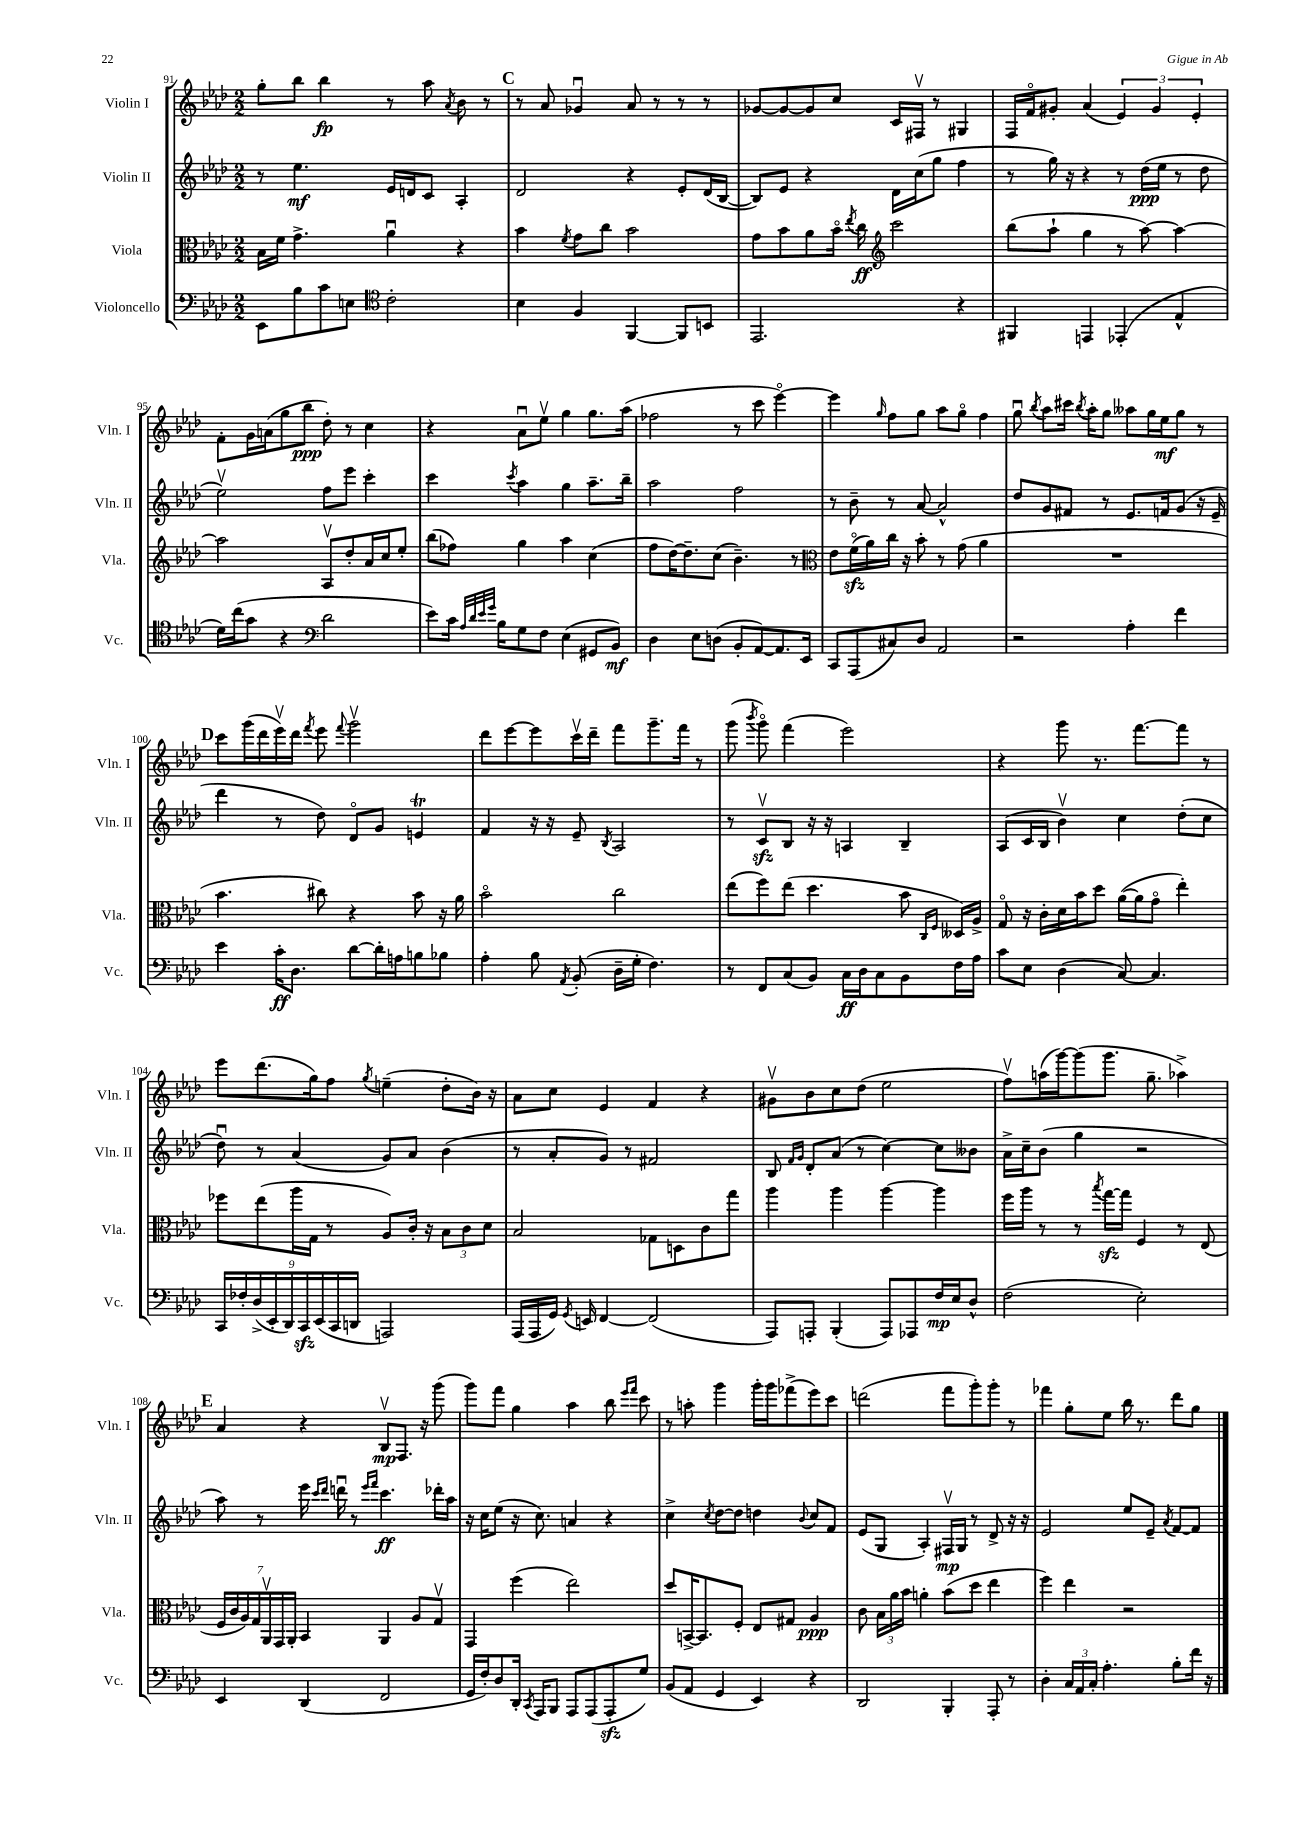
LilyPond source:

<<
\new StaffGroup <<
\new Staff = "s0" \with { instrumentName = "Violin I" shortInstrumentName = "Vln. I" } {
    \clef treble \key aes \major \numericTimeSignature \time 2/2
    \autoBeamOff g''8[-. bes''8] bes''4\fp r8 aes''8 \acciaccatura { aes'8 } bes'8 r8 |
    \mark \markup { \bold "C" } r8 aes'8 ges'4\downbow aes'8 r8 r8 r8 |
    ges'8[~ ges'8~ ges'8 c''8] c'16[ fis16]\upbow r8 gis4 |
    f16[ f'16\flageolet gis'8]-. aes'4( \tuplet 3/2 { ees'4) gis'4 ees'4-. } |
    f'8[-. g'16 a'16( g''8 bes''8]\ppp des''8-.) r8 c''4 |
    r4 aes'8[\downbow ees''8]\upbow g''4 g''8.[ aes''16]( |
    fes''2 r8 c'''8 ees'''4~\flageolet) |
    ees'''4 \grace { g''16 } f''8[ g''8] aes''8[ g''8]\flageolet f''4 |
    g''8\downbow \acciaccatura { bes''8 } aes''8[ cis'''16] \acciaccatura { bes''8 } aes''16[-. g''8] aeses''8[ g''16 ees''16\mf g''8] r8 |
    \mark \markup { \bold "D" } c'''8[ g'''16( des'''16 ees'''16\upbow) des'''16] \acciaccatura { f'''8 } ees'''8 \appoggiatura { f'''8 } g'''2\upbow |
    des'''8[ ees'''8~ ees'''8 c'''16\upbow des'''16]-- f'''8[ g'''8.-- f'''16] r8 |
    g'''8( \acciaccatura { bes'''8 } g'''8\flageolet) f'''4( ees'''2) |
    r4 g'''8 r8. f'''8.[~ f'''8] r8 |
    ees'''8[ des'''8.( g''16) f''8] \acciaccatura { g''8 } e''4--( des''8[-. bes'16]) r16 |
    aes'8[ c''8] ees'4 f'4 r4 |
    gis'8[\upbow bes'8 c''8 des''8]( ees''2 |
    f''8[\upbow) a''16( g'''16~) g'''8( g'''8.] g''8.-- aes''4->) |
    \mark \markup { \bold "E" } aes'4 r4 bes8[\upbow\mp f8.] r16 g'''8( |
    g'''8[) f'''8] g''4 aes''4 bes''8 \grace { ees'''16[ f'''16] } c'''8 |
    r8 a''8-. g'''4 g'''16[-. g'''16 fes'''8->( ees'''8) c'''8] |
    d'''2( f'''8[ g'''8-.) g'''8]-. r8 |
    fes'''4 g''8[-. ees''8] bes''16 r8. des'''8[ g''8] \bar "|." |
}
\new Staff = "s1" \with { instrumentName = "Violin II" shortInstrumentName = "Vln. II" } {
    \clef treble \key aes \major \numericTimeSignature \time 2/2
    \autoBeamOff r8 ees''4.\mf ees'16[ d'16 c'8] aes4-. |
    \mark \markup { \bold "C" } des'2 r4 ees'8[-. des'16( bes16]~ |
    bes8[) ees'8] r4 des'16[ c''16( g''8] f''4 |
    r8 g''16) r16 r4 r8 des''16[\ppp( ees''16] r8 des''8 |
    ees''2\upbow) f''8[ ees'''8] c'''4-. |
    c'''4 \acciaccatura { c'''8 } aes''4 g''4 aes''8.[-- bes''16]-- |
    aes''2 f''2 |
    r8 bes'8-- r8 aes'8~ aes'2-^ |
    des''8[ g'8 fis'8] r8 ees'8.[ f'16 g'8]( r16 ees'16-- |
    \mark \markup { \bold "D" } des'''4 r8 des''8) des'8[\flageolet g'8] e'4\trill |
    f'4 r16 r16 ees'8-- \acciaccatura { bes8 } aes2 |
    r8 c'8[\upbow\sfz bes8] r16 r16 a4 bes4-- |
    aes8[( c'16 bes16] bes'4\upbow) c''4 des''8[-.( c''8] |
    des''8\downbow) r8 aes'4( g'8[) aes'8] bes'4( |
    r8 aes'8[-. g'8]) r8 fis'2 |
    bes8 \grace { f'16[ g'16] } des'8[-. aes'8]( r8 c''4~) c''8[ beses'8] |
    aes'16[-> c''16-- bes'8]( g''4 r2 |
    \mark \markup { \bold "E" } aes''8) r8 ees'''16 \grace { c'''16[ des'''16] } d'''16\downbow r8 \grace { ees'''16[ f'''16] } c'''4.\ff des'''16[-. aes''16] |
    r16 c''16[ ees''8]( r16 c''8.) a'4 r4 |
    c''4-> \acciaccatura { c''8 } des''8[~ des''8] d''4 \appoggiatura { bes'8 } c''8[ f'8] |
    ees'8[( g8] aes4-.) fis16[\upbow\mp g16] r8 des'8-> r16 r16 |
    ees'2 ees''8[ ees'8]-- \acciaccatura { aes'8 } f'8[~ f'8] \bar "|." |
}
\new Staff = "s2" \with { instrumentName = "Viola" shortInstrumentName = "Vla." } {
    \clef alto \key aes \major \numericTimeSignature \time 2/2
    \autoBeamOff bes16[ f'16] g'4.-> aes'4\downbow r4 |
    \mark \markup { \bold "C" } bes'4 \acciaccatura { f'8 } g'8[ c''8] bes'2 |
    g'8[ bes'8 aes'8 bes'16]\flageolet \acciaccatura { ees''8 } c''16\ff \clef treble c'''2 |
    bes''8[( aes''8]-! g''4 r8 aes''8~) aes''4~ |
    aes''2 aes8[\upbow des''8-. aes'16 c''16 ees''8]-. |
    bes''8[( fes''8]) g''4 aes''4 c''4( |
    f''8[ des''16~) des''8.-- c''8]( bes'4.--) r8 |
    \clef alto ees'8[ f'16\flageolet\sfz( aes'16) c''16] r16 bes'8-. r8 g'8( aes'4 |
    R1 |
    \mark \markup { \bold "D" } bes'4. cis''8) r4 bes'8 r16 aes'16 |
    bes'2\flageolet c''2 |
    ees''8[( f''8) ees''8]( des''4. bes'8 \grace { c16[ f16] } deses16[) aes16]-> |
    g8\flageolet r16 c'16[-. des'16 bes'16 des''8] aes'16[~( aes'16 g'8]\flageolet ees''4-.) |
    fes''8[ ees''8( aes''16 g16] r8 aes8[) c'16]-. r16 \tuplet 3/2 { bes8[ c'8 des'8] } |
    bes2 ges8[ d8 c'8 g''8] |
    aes''4 aes''4 aes''4~ aes''4 |
    f''16[ aes''16] r8 r8 \acciaccatura { bes''8 } g''16[~\sfz g''16] f4 r8 ees8( |
    \mark \markup { \bold "E" } \tuplet 7/4 { f16[ c'16 aes16) g16 aes,16\upbow g,16 aes,16]-. } bes,4 aes,4 aes8[ g8]\upbow |
    g,4 f''4( ees''2) |
    des''8[ b,16~-> b,8. f8]-. ees8[ gis8] aes4\ppp |
    c'8 \tuplet 3/2 { bes16[ aes'16 bes'16] } a'4-. bes'8[( des''8] ees''4 |
    f''4) ees''4 r2 \bar "|." |
}
\new Staff = "s3" \with { instrumentName = "Violoncello" shortInstrumentName = "Vc." } {
    \clef bass \key aes \major \numericTimeSignature \time 2/2
    \autoBeamOff ees,8[ bes8 c'8 e8] \clef tenor c'2-. |
    \mark \markup { \bold "C" } bes4 f4 f,4~ f,8[ b,8] |
    ees,2. r4 |
    fis,4 e,4 ees,4-.( ees4-^ |
    des'16[) c''16( g'8] r4 \clef bass des'2 |
    ees'8[) c'16] \grace { aes32[ des'32 ees'32 g'32] } bes16[ g8 f8] ees4( gis,8[ bes,8]\mf) |
    des4 ees8[ d8]( bes,8[-. aes,8~) aes,8. ees,16] |
    c,8[ aes,,8( cis8) des8] aes,2 |
    r2 aes4-. f'4 |
    \mark \markup { \bold "D" } ees'4 c'16[-.\ff des8.] des'8[~ des'16-. a16 b8 bes8] |
    aes4-. bes8 \acciaccatura { aes,8 } bes,8-.( des16[-- g16]-. f4.) |
    r8 f,8[ c8( bes,8]) c16[\ff des16 c8 bes,8 f16 aes16] |
    c'8[ ees8] des4( c8~) c4. |
    \tuplet 9/8 { c,16[ fes16-. des16->( ees,16-. des,16) c,16\sfz ees,16( c,16 d,16] } a,,2) |
    aes,,16[( aes,,16 g,16]) \acciaccatura { g,8 } e,16 f,4~ f,2( |
    aes,,8[) a,,8]-. bes,,4-.( a,,8[) aes,,8 f16\mp ees16 des8]-^ |
    f2( ees2-.) |
    \mark \markup { \bold "E" } ees,4 des,4( f,2 |
    g,16[ f16-.) des8 des,16]-. \acciaccatura { c,8 } aes,,16[ bes,,8] aes,,8[ aes,,8( aes,,8-.\sfz g8]) |
    bes,8[( aes,8] g,4 ees,4) r4 |
    des,2 bes,,4-. aes,,8-. r8 |
    des4-. \tuplet 3/2 { c16[ aes,16 c16]-. } aes4.-. bes8[-. f'16] r16 \bar "|." |
}
>>
>>
\layout { \context { \Score currentBarNumber = #91 } }
